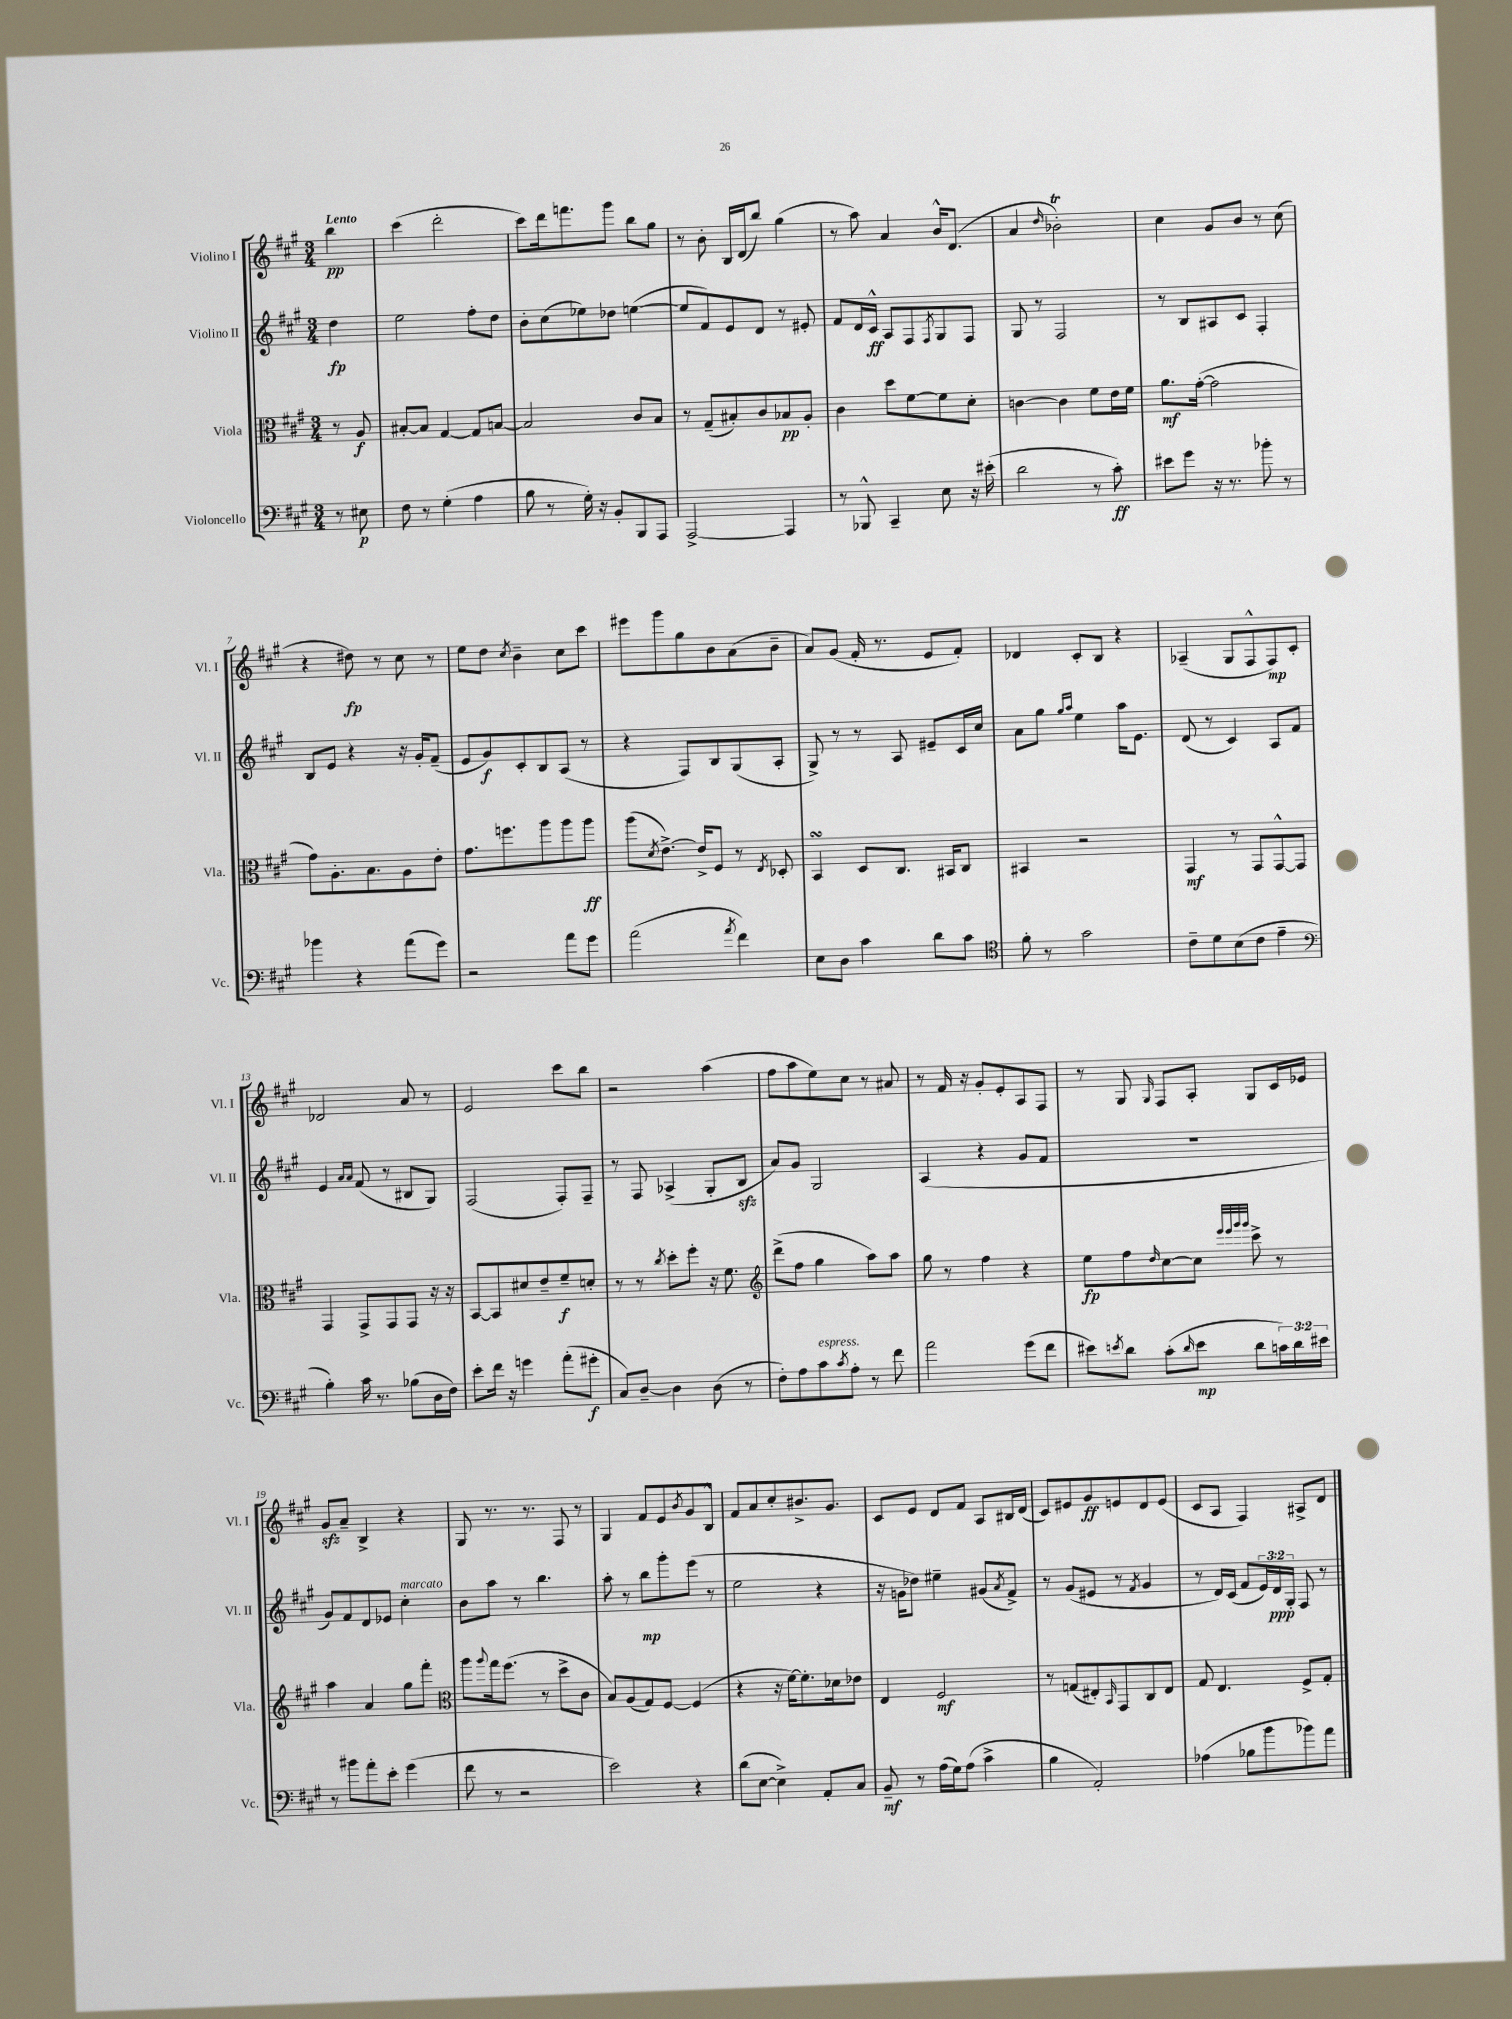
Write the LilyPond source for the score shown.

<<
\new StaffGroup <<
\new Staff = "s0" \with { instrumentName = "Violino I" shortInstrumentName = "Vl. I" } {
    \clef treble \key a \major \numericTimeSignature \time 3/4 \partial 4 \tempo "Lento"
    b''4\pp |
    cis'''4( d'''2-. |
    cis'''8) d'''16 f'''8. gis'''8 b''8 gis''8 |
    r8 b'8-. b16 d'16( b''8) gis''4( |
    r8 a''8) a'4 b'16-^ d'8.( |
    a'4 \grace { d''16 } bes'2-.\trill) |
    cis''4 gis'8 b'8 r8 cis''8( |
    r4 dis''8\fp) r8 cis''8 r8 |
    e''8 d''8 \acciaccatura { cis''8 } b'4-- cis''8 cis'''8 |
    eis'''8 gis'''8 gis''8 b'8 a'8( b'8-- |
    a'8) gis'8( fis'16-. r8. e'8 fis'8-.) |
    des'4 cis'8-. b8 r4 |
    aes4--( gis8 fis8-^ fis8\mp) cis'8-. |
    des'2 a'8 r8 |
    e'2 cis'''8 b''8 |
    r2 a''4( |
    fis''8 a''8 e''8) cis''8 r8 ais'8 |
    r8 fis'16 r16 gis'8-. e'8-. a8 fis8 |
    r8 gis8 \grace { gis16 } fis8 a8-. gis8 cis'16 ees'16 |
    gis'8\sfz a'8-- b4-> r4 |
    gis8 r8. r8. fis8 r8 |
    gis4 fis'8 e'8 \acciaccatura { b'8 } gis'8 b8-^ |
    fis'8 a'8 cis''8-. bis'8.-> gis'8. |
    cis'8 e'8 d'8 fis'8 a8 bis16 d'16( |
    cis'8) eis'8 gis'8\ff e'8 d'8 e'8( |
    cis'8 a8 fis4) ais8-> d'8 \bar "|." |
}
\new Staff = "s1" \with { instrumentName = "Violino II" shortInstrumentName = "Vl. II" } {
    \clef treble \key a \major \numericTimeSignature \time 3/4 \override Staff.TupletNumber.text = #tuplet-number::calc-fraction-text \partial 4
    d''4\fp |
    e''2 fis''8-. d''8 |
    b'8-. cis''8( ees''8) des''8 e''4~( |
    e''8 fis'8) e'8 d'8 r8 eis'8-. |
    fis'8 d'16 cis'16-^\ff a8 fis8 \acciaccatura { fis8 } gis8 fis8 |
    gis8 r8 fis2 |
    r8 b8 ais8 cis'8 fis4-. |
    b8 e'8 r4 r16 gis'16-. fis'8--( |
    e'8 gis'8\f) cis'8-. b8 a8( r8 |
    r4 fis8) b8 gis8( a8-. |
    gis8->) r8 r8 a8 eis'8-- cis'16 cis''16 |
    a'8 gis''8 \grace { gis''16 a''16 } e''4 a''16 e'8. |
    d'8( r8 cis'4) a8 fis'8 |
    e'4 \grace { a'16 a'16 } fis'8( r8 bis8 gis8) |
    fis2( fis8-.) fis8-- |
    r8 fis8 aes4->( gis8-. b8\sfz |
    a'8) gis'8 gis2 |
    a4( r4 gis'8 fis'8 |
    R2. |
    gis'8) fis'8 d'8 ees'8 cis''4-.^\markup { \italic "marcato" } |
    b'8 a''8 r8 b''4. |
    a''8-. r8 b''8\mp gis'''8-. e'''8( r8 |
    e''2 r4 |
    r16 g'16 des''8) eis''4-- gis'8( \acciaccatura { a'8 } fis'8->) |
    r8 gis'8( eis'8 r8 \acciaccatura { fis'8 } gis'4 |
    r8 d'16) cis'16( fis'8 \tuplet 3/2 { e'16) d'16\ppp gis16-. } fis8 r8 \bar "|." |
}
\new Staff = "s2" \with { instrumentName = "Viola" shortInstrumentName = "Vla." } {
    \clef alto \key a \major \numericTimeSignature \time 3/4 \partial 4
    r8 a8\f |
    bis8~-. bis8 gis4~ gis8 b8~ |
    b2 cis'8 b8 |
    r8 gis8--( bis8-.) cis'8 bes8\pp a8-. |
    cis'4 d''8 fis'8~ fis'8 d'8-. |
    c'4~ c'4 fis'8 e'16 fis'16 |
    a'8.\mf gis'16~-.( gis'2 |
    gis'8) a8.-. b8. a8 e'8-. |
    gis'8. f''8. a''8 a''8 a''8\ff |
    a''8( \acciaccatura { d'8 } e'8.~->) e'16-> fis8 r8 \acciaccatura { e8 } des8-. |
    b,4\turn d8 cis8. bis,16 cis8 |
    bis,4 r2 |
    gis,4\mf r8 gis,8 gis,8~-^ gis,8 |
    gis,4 gis,8-> gis,8 gis,8 r16 r16 |
    b,8~ b,8 dis'8 e'8-- fis'8--\f d'8-. |
    r8 r8 \acciaccatura { cis''8 } d''8-. fis''8-. r16 fis'8. |
    \clef treble d'''8->( fis''8 gis''4 a''8) a''8 |
    gis''8 r8 fis''4 r4 |
    e''8\fp fis''8 \grace { d''16 } cis''8~ cis''8 \grace { e'''32 e'''32 gis'''32 gis'''32 } cis'''8-> r8 |
    a''4 a'4 gis''8 fis'''8-. |
    \clef alto a''8 \appoggiatura { a''8 } gis''16 fis''8.( r8 d''8-> cis'8 |
    b8) a8( gis8) fis8~ fis4( |
    r4 r16 fis'16~) fis'8.-. des'16 ees'8 |
    e4 fis2\mf |
    r8 g8( eis8-.) \grace { b,16 } gis,8 cis8 eis8 |
    gis8 e4. fis8-> gis8-. \bar "|." |
}
\new Staff = "s3" \with { instrumentName = "Violoncello" shortInstrumentName = "Vc." } {
    \clef bass \key a \major \numericTimeSignature \time 3/4 \override Staff.TupletNumber.text = #tuplet-number::calc-fraction-text \partial 4
    r8 eis8\p |
    fis8 r8 gis4-.( a4 |
    b8 r8 gis16-.) r16 b,8-. b,,8 a,,8 |
    a,,2~-> a,,4 |
    r8 bes,,8-^ cis,4-- e8 r16 eis'16-.( |
    d'2 r8 cis'8-.\ff) |
    eis'8 gis'8 r16 r8. bes'8-. r8 |
    bes'4 r4 a'8( gis'8) |
    r2 a'8 gis'8 |
    a'2( \acciaccatura { a'8 } fis'4) |
    e8 d8 cis'4 d'8 cis'8 |
    \clef tenor fis'8-. r8 gis'2 |
    cis'8-- d'8 b8( cis'8 e'4-- |
    \clef bass b4-.) cis'16 r8. bes8( d16 fis16) |
    e'8-. fis'16 r16 g'4 a'8-.( gis'8-.\f |
    cis8) d8~-- d4 d8( r8 |
    fis8-.) a8 cis'8^\markup { \italic "espress." } \acciaccatura { cis'8 } a8-. r8 fis'8 |
    a'2 gis'8( fis'8 |
    eis'8) \acciaccatura { e'8 } d'8 cis'8-.( \grace { d'16 } e'8\mp d'8 \tuplet 3/2 { c'16) d'16 eis'16 } |
    r8 bis'8 a'8-. e'8-. gis'4( |
    fis'8 r8 r2 |
    e'2) r4 |
    d'8( e8~ e4->) a,8-. cis8 |
    b,8--\mf r8 a16( gis16) a8( cis'4-> |
    b4 a,2-.) |
    aes4( bes8 b'8 bes'8) a'8 \bar "|." |
}
>>
>>
